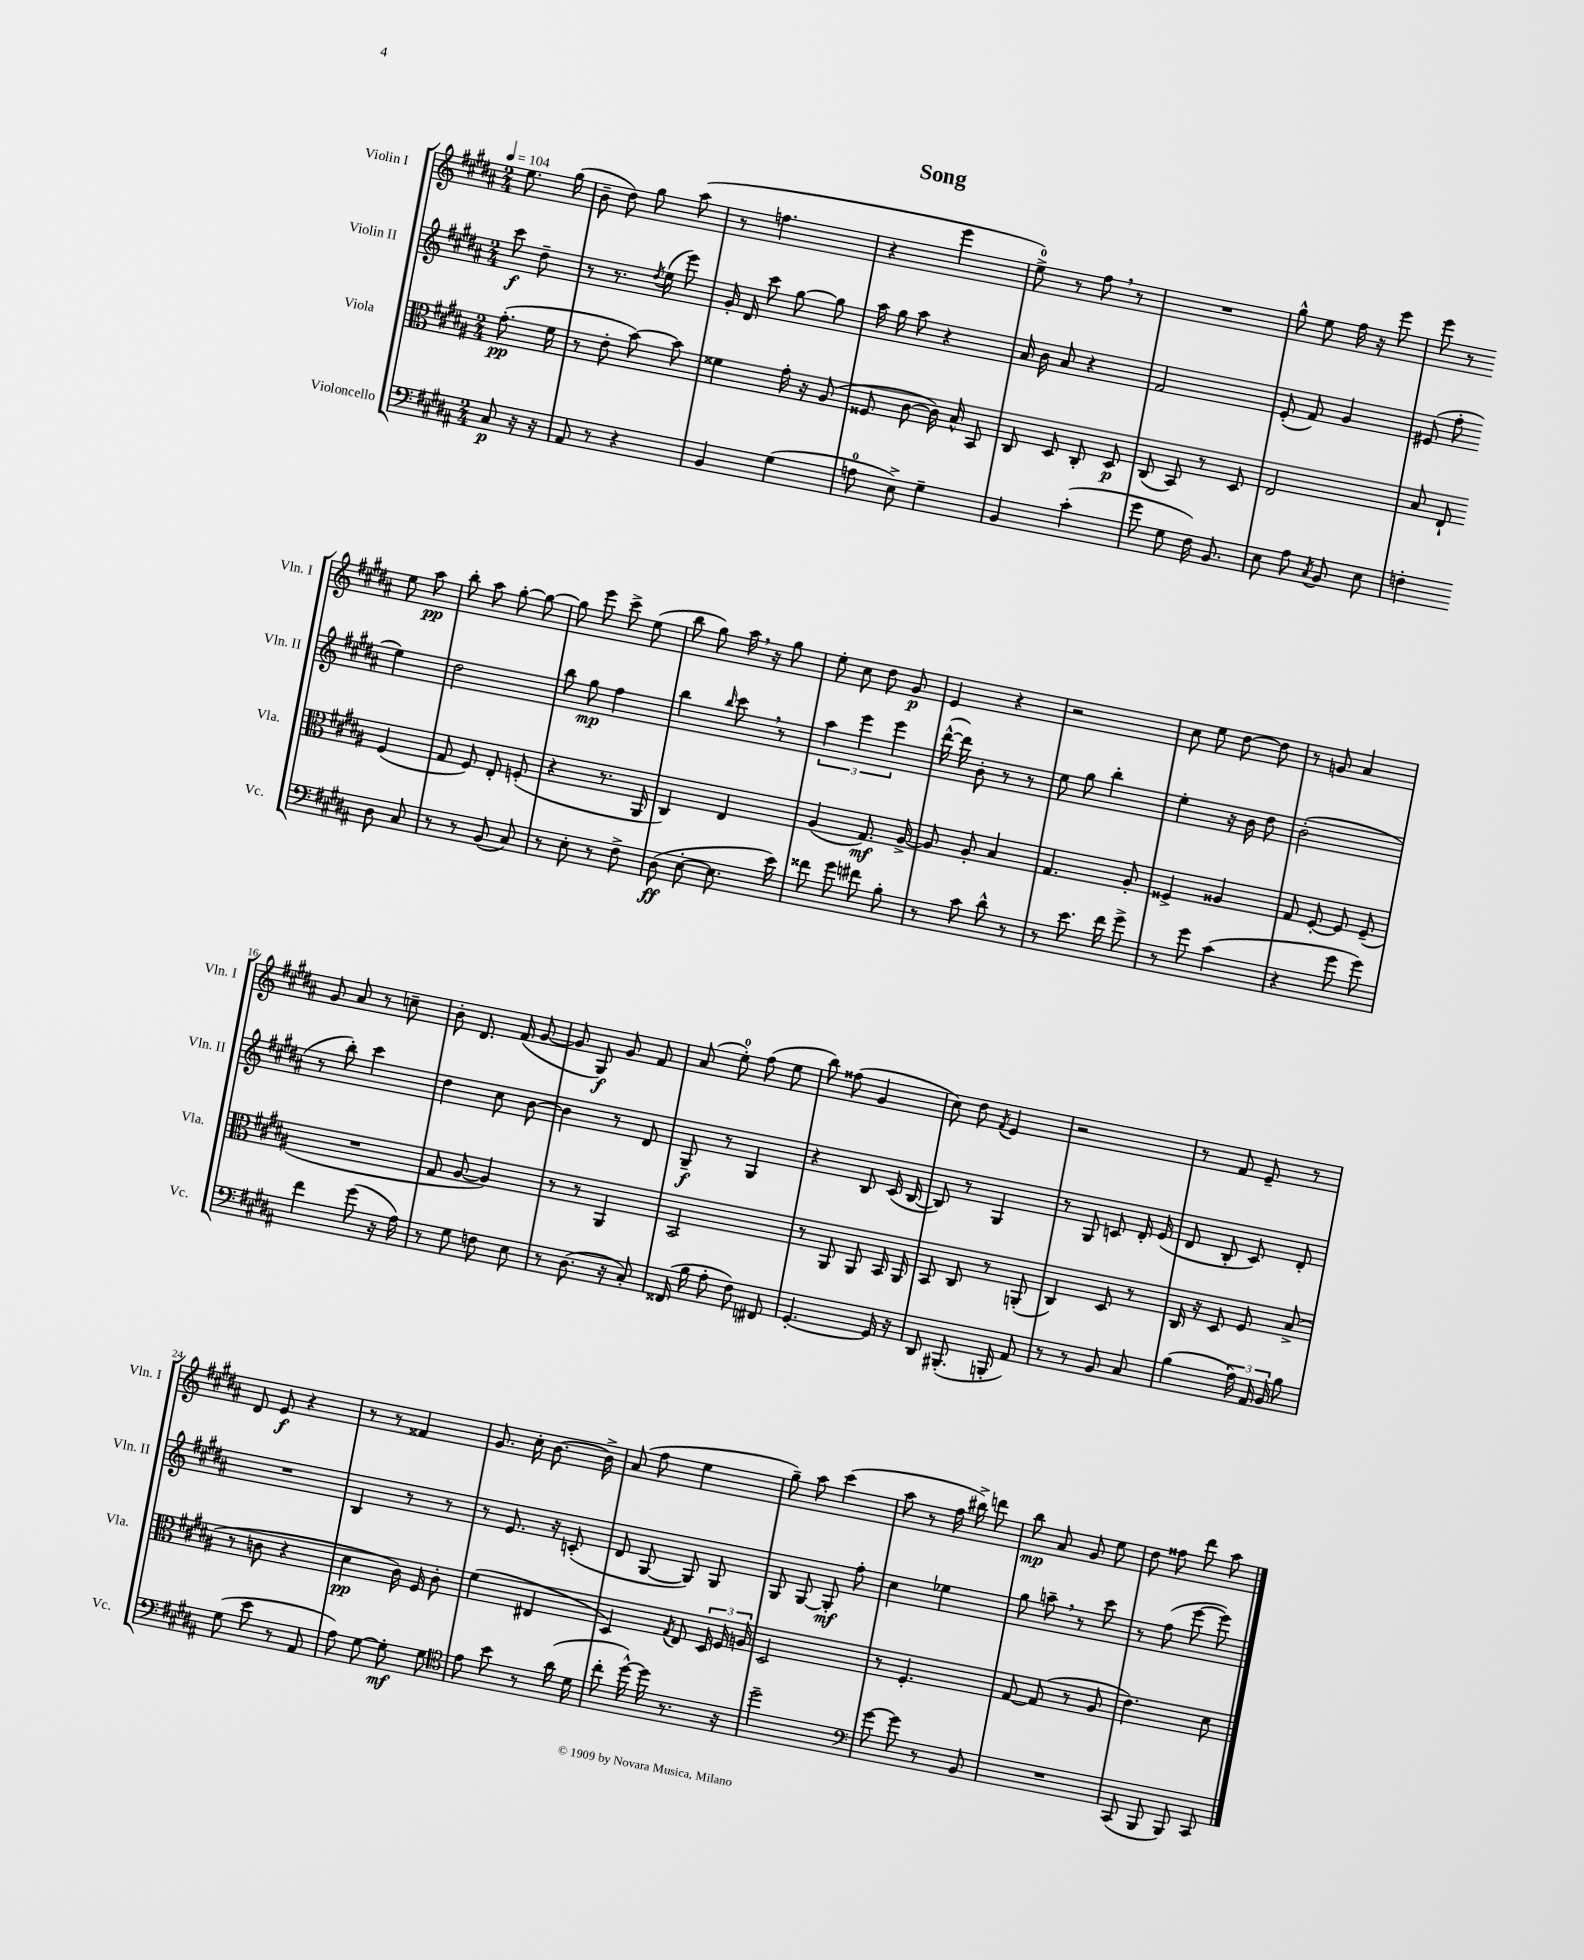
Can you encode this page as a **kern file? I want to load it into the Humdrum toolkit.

**kern	**kern	**kern	**kern
*staff4	*staff3	*staff2	*staff1
*clefF4	*clefC3	*clefG2	*clefG2
*k[f#c#g#d#a#]	*k[f#c#g#d#a#]	*k[f#c#g#d#a#]	*k[f#c#g#d#a#]
*M2/4	*M2/4	*M2/4	*M2/4
*MM104	*MM104	*MM104	*MM104
8C#	(8.g#'	8ccc#	8.ee
16r	.	8dd#~	.
16r	16f#	.	(16gg#
=	=	=	=
8AA#	8r	8r	8b~
8r	8e'	8.r	8dd#)
4r	[8b)	.	8gg#
.	.	8qdd#	.
.	.	(16ee	.
.	8b]	8eee)	(8aa#
=	=	=	=
4BB	4f##	16g#'	8r
.	.	16d#	.
.	.	8ccc#	4.ff
(4G#	16g#'	[8gg#	.
.	16r	.	.
.	(8A#	8gg#]	.
=	=	=	=
8A	8F##	16aa#	4r
.	.	16gg#	.
8E^)	[8c#	8aa#	.
4G#~	16c#])	4r	4eee
.	16B^^	.	.
.	8BB	.	.
=	=	=	=
4BB	8C#	16a#	8ee^)
.	.	16b	.
.	8D#	8a#	8r
(4c#'	8C#'	4r	8ff#
.	8D#	.	8r
=	=	=	=
8g#	(8C#	2f#	2r
8G#	8BB)	.	.
16F#)	8r	.	.
8.BB	.	.	.
.	8D#	.	.
=	=	=	=
8E	2E	(8e'	8gg#^^
8A#	.	8f#)	8ee
8qC#	.	.	.
8BB	.	4g#	16ff#
.	.	.	16r
8E	.	.	8eee
=	=	=	=
4F'	8B	(8e#	8eee
.	8E`	8ff#'	8r
8D#	(4F#	4ee)	8ee
8C#	.	.	8aa#
=	=	=	=
8r	8G#	2dd#	8bb'
8r	8F#)	.	8aa#
(8BB	8E'	.	[8gg#'
8C#)	(8F'	.	8gg#_
=	=	=	=
8r	4r	8bb	8gg#]
8E'	.	8gg#	8eee
8r	8.r	4ff#	8ccc#^
8F#^	.	.	(8ee
.	16AA#	.	.
=	=	=	=
(8D#	4C#)	4bb	8bb
[8E'	.	.	8gg#)
.	.	16qqbb	.
8.E]	4E	8ccc#	16aa#
.	.	.	16r
.	.	8r	8gg#
16e)	.	.	.
=	=	=	=
8f##	(4A#	6aa#	8ee'
8g#	.	.	8cc#
.	.	6eee	.
8f#	8.G#)	.	8dd#
.	.	6eee	.
8B'	.	.	8g#
.	[16A#^	.	.
=	=	=	=
8r	8A#]	([16ddd#^^	4e
.	.	16ddd#])	.
8c#	8A#'	8b'	.
8d#^^	4B	8r	4r
8r	.	8r	.
=	=	=	=
8r	4.G#	8ee	2r
8.e	.	8gg#	.
.	.	4bb'	.
16f#	.	.	.
8g#^	8A#'	.	.
=	=	=	=
8r	4F##^	4ee'	8cc#
8g#	.	.	8ee
(4c#	4A##	16r	[8dd#
.	.	16b	.
.	.	8dd#	8dd#]
=	=	=	=
4r	8G#	(2b'	8r
.	[8F#'	.	8g
8g#	8F#]	.	4a#
8g#)	(8F#~	.	.
=	=	=	=
4f#	2r	8r	8g#
.	.	8bb')	8a#
(8g#	.	4ccc#	8r
16r	.	.	8cc~
16A#)	.	.	.
=	=	=	=
8r	8G#	4dd#	8b'
8G#	[8A#	.	8.d#
8F	4A#])	8cc#	.
.	.	.	(16f#
8E	.	[8b	[8g#
=	=	=	=
8r	8r	4b]	8g#]
(8.D#	8r	.	8G#)
.	4AA#	8r	8g#
16r	.	.	.
8C#')	.	8d#	8f#
=	=	=	=
(16FF##	2BB	8G#~	(8a#
16B	.	.	.
8A#'	.	8r	8ee')
8F#)	.	4G#	(8ff#
8FF#	.	.	8ee
=	=	=	=
[4.GG#'	8r	4r	8bb)
.	8AA#	.	(8ff##
.	8AA#	8B	4g#
16GG#]	16BB	(16c#	.
16r	16AA#	[16B	.
=	=	=	=
8DD#	8BB	8B])	8cc#)
(8.BBB#'	8C#	8r	8dd#
.	.	.	8qf#
.	8r	4G#	4e
16BBB'	.	.	.
8AA#)	(8AA'	.	.
=	=	=	=
8r	4C#)	8r	2r
8r	.	8G#	.
8BB	8D#	8c	.
8C#	8r	16d#'	.
.	.	(16e	.
=	=	=	=
(4B	16C#	8d#	8r
.	16r	.	.
.	8D#	8B'	8f#
24A#)	8F#	8c#)	8e~
24AA#	.	.	.
24BB	.	.	.
8B	(8B^	8d#'	8r
=	=	=	=
(8G#	8r	2r	8d#
8e	8c	.	8e
8r	4r	.	4r
8AA#	.	.	.
=	=	=	=
8A#)	4d#	4B	8r
[8G#	.	.	8r
8G#']	16c#)	8r	4f##
.	16F#	.	.
8G#	8c#'	8r	.
=	=	=	=
*clefC4	*	*	*
8e	(4f#	8r	8.g#
8b	.	8.e	.
.	.	.	16cc#'
8r	4E#	.	[8.b
.	.	16r	.
(16a#	.	(8c'	.
16d#	.	.	16b^]
=	=	=	=
8cc#'	4D#)	8d#	(8a#
[16dd#^^)	.	[8G#	8ff#
16dd#]	.	.	.
.	8qG#	.	.
8.r	8E	8G#])	4ee
.	24D#	8G#	.
.	24F#	.	.
16r	.	.	.
.	24A	.	.
=	=	=	=
2dd#~	2D#	8G#	8gg#~)
.	.	[8G#	8aa#
.	.	8G#']	(4ccc#
.	.	8ff#'	.
=	=	=	=
*clefF4	*	*	*
[8g#	8r	4cc#	8aa#
8g#]	4.F#'	.	8r
8r	.	4ee-	16ff#
.	.	.	16bb#^)
8BB	.	.	8ddd
=	=	=	=
2r	[8G#	8gg#	8bb
.	(8G#]	8aa~	8a#
.	8r	8r	8g#
.	8A#	8ccc#	8ee
=	=	=	=
(8CC#	4.e)	8r	8dd#
8BBB	.	(8ff#	8ff##
8BBB)	.	[8eee	8ddd#
8CC#	8d#	8eee])	8aa#
==	==	==	==
*-	*-	*-	*-
